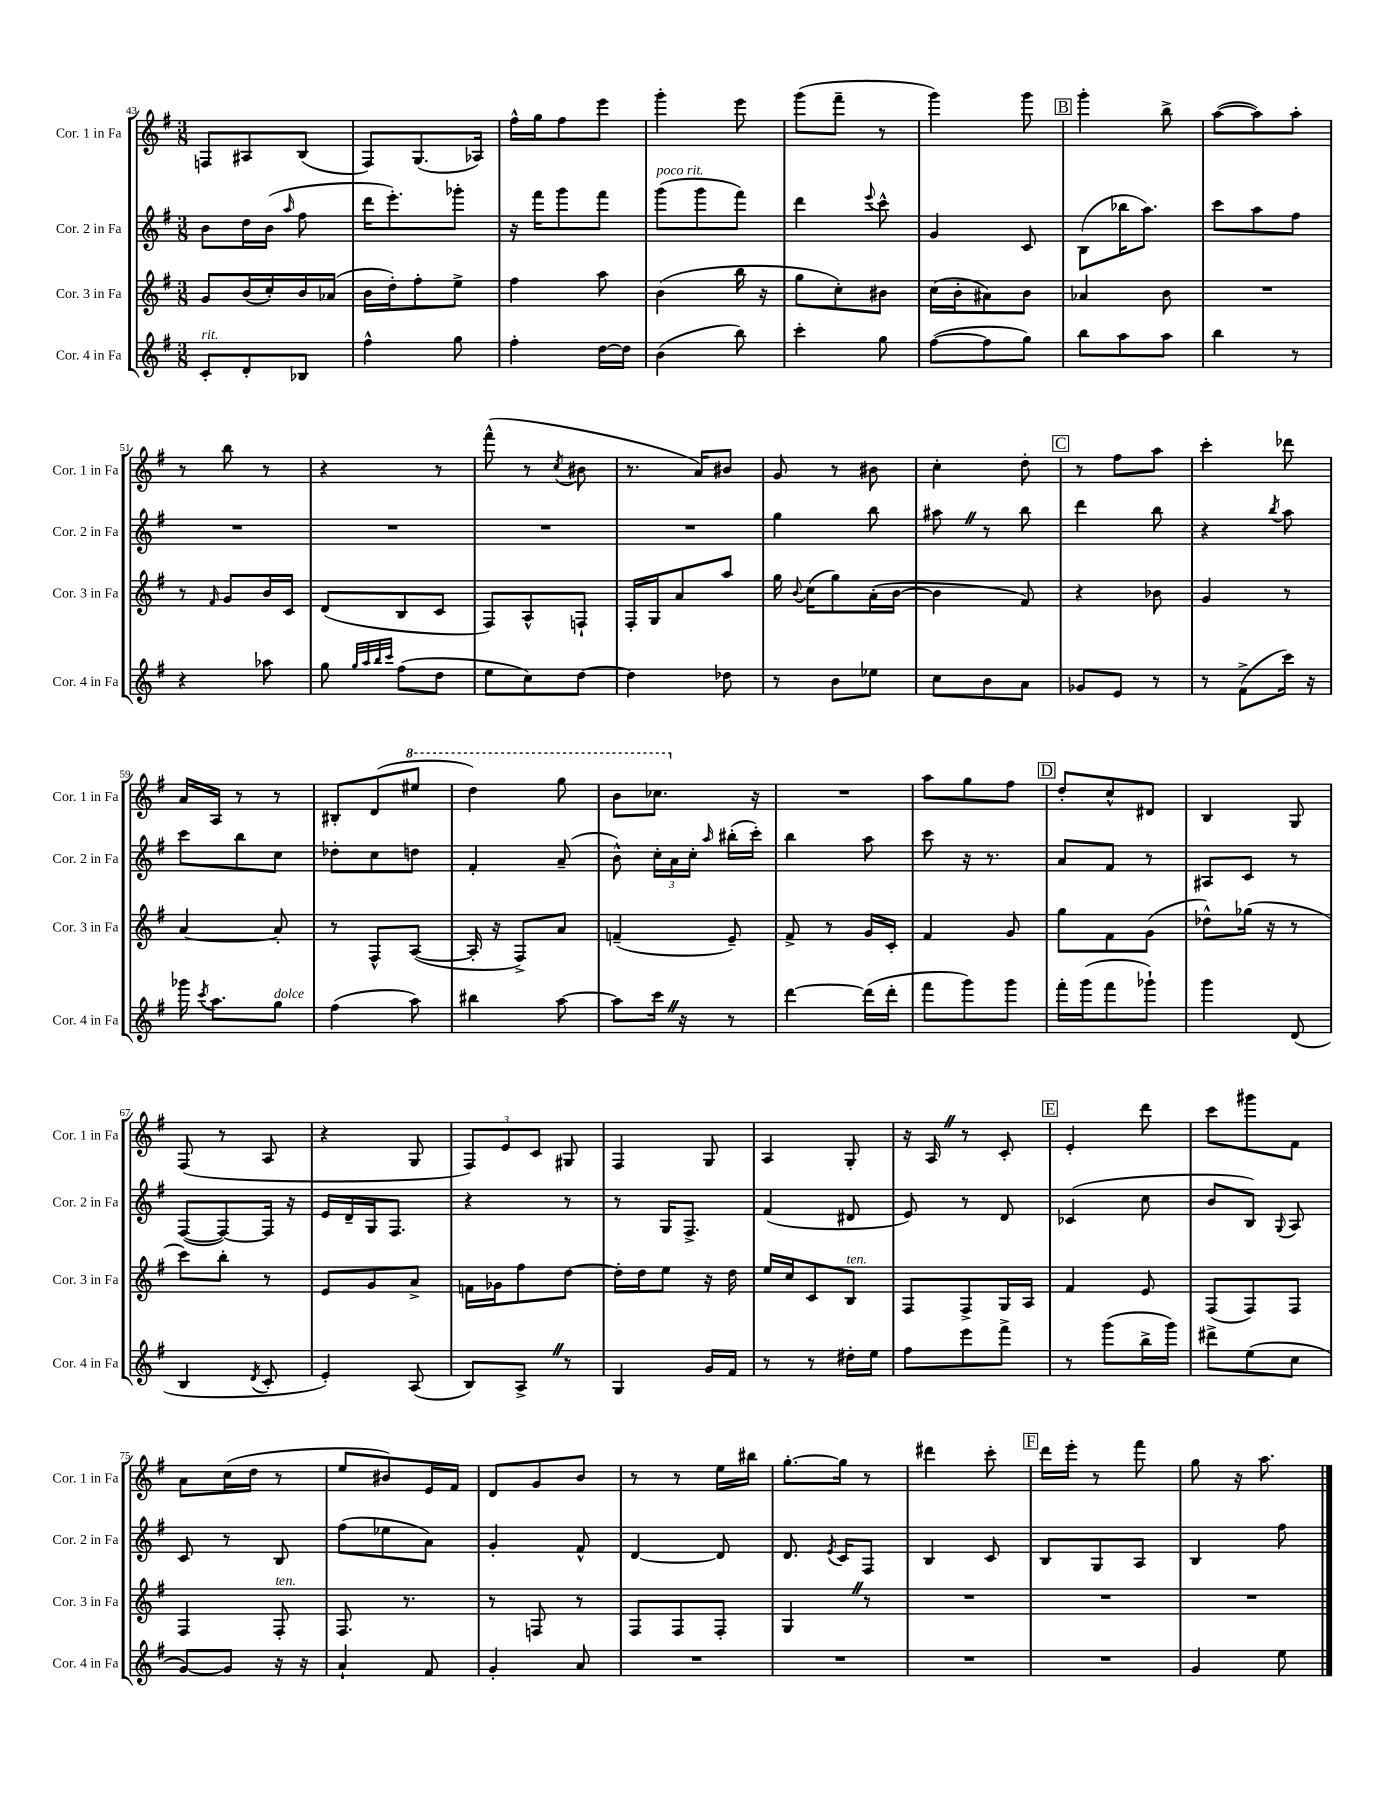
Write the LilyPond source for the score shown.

<<
\new StaffGroup <<
\new Staff = "s0" \with { instrumentName = "Cor. 1 in Fa" shortInstrumentName = "Cor. 1 in Fa" } {
    \clef treble \key g \major \numericTimeSignature \time 3/8
    \autoBeamOff f8[ ais8 b8]( |
    fis8[) g8.( aes16]) |
    fis''16[-^ g''16 fis''8 e'''8] |
    g'''4-. e'''8 |
    g'''8[( fis'''8]-- r8 |
    g'''4) g'''8 |
    \mark \markup { \box "B" } g'''4-. b''8-> |
    a''8[~( a''8) a''8]-. |
    r8 b''8 r8 |
    r4 r8 |
    fis'''8-^( r8 \acciaccatura { c''8 } bis'8 |
    r8. a'16[) bis'8] |
    g'8 r8 bis'8 |
    c''4-. d''8-. |
    \mark \markup { \box "C" } r8 fis''8[ a''8] |
    c'''4-. des'''8 |
    a'16[ a16] r8 r8 |
    bis8[-. d'8( \ottava #1 eis'''8] |
    d'''4) g'''8 |
    b''8[ ces'''8.] \ottava #0 r16 |
    R4. |
    a''8[ g''8 fis''8] |
    \mark \markup { \box "D" } d''8[-. c''8-^ dis'8] |
    b4 g8 |
    fis8( r8 a8 |
    r4 g8 |
    \tuplet 3/2 { fis8[) e'8 c'8] } gis8 |
    fis4 g8 |
    a4 g8-. |
    r16 a16 \once \override BreathingSign.text = \markup { \musicglyph "scripts.caesura.straight" } \breathe r8 c'8-. |
    \mark \markup { \box "E" } e'4-. d'''8 |
    c'''8[ gis'''8 fis'8] |
    a'8[ c''16( d''16] r8 |
    e''8[ bis'8) e'16 fis'16] |
    d'8[ g'8 b'8] |
    r8 r8 e''16[ bis''16] |
    g''8.[~-. g''16] r8 |
    dis'''4 c'''8-. |
    \mark \markup { \box "F" } d'''16[ e'''16]-. r8 fis'''8 |
    g''8 r16 a''8. \bar "|." |
}
\new Staff = "s1" \with { instrumentName = "Cor. 2 in Fa" shortInstrumentName = "Cor. 2 in Fa" } {
    \clef treble \key g \major \numericTimeSignature \time 3/8
    \autoBeamOff b'8[ d''16 b'16]( \grace { a''16 } fis''8 |
    d'''16[ e'''8.-.) ges'''8]-. |
    r16 fis'''16[ g'''8 fis'''8] |
    g'''8[^\markup { \italic "poco rit." }( g'''8 fis'''8]) |
    d'''4 \appoggiatura { e'''8 } c'''8-^ |
    g'4 c'8 |
    \mark \markup { \box "B" } b8[( bes''16 a''8.]) |
    c'''8[ a''8 fis''8] |
    R4. |
    R4. |
    R4. |
    R4. |
    g''4 b''8 |
    ais''8 \once \override BreathingSign.text = \markup { \musicglyph "scripts.caesura.straight" } \breathe r8 b''8 |
    \mark \markup { \box "C" } d'''4 b''8 |
    r4 \acciaccatura { b''8 } a''8 |
    c'''8[ b''8 c''8] |
    des''8[-. c''8 d''8] |
    fis'4-. a'8--( |
    b'8-^) \tuplet 3/2 { c''16[-. a'16 c''16]-. } \grace { a''16 } bis''16[-.( c'''16]-.) |
    b''4 a''8 |
    c'''8 r16 r8. |
    \mark \markup { \box "D" } a'8[ fis'8] r8 |
    ais8[ c'8] r8 |
    fis8[~( fis8~) fis16] r16 |
    e'16[ d'16-- g16 fis8.] |
    r4 r8 |
    r8 g16[ fis8.]-> |
    fis'4( dis'8 |
    e'8) r8 d'8 |
    \mark \markup { \box "E" } ces'4( c''8 |
    b'8[ b8]) \appoggiatura { g8 } a8 |
    c'8 r8 b8 |
    fis''8[( ees''8 a'8]) |
    g'4-. fis'8-^ |
    d'4~ d'8 |
    d'8. \acciaccatura { e'8 } c'16[ fis8] |
    b4 c'8 |
    \mark \markup { \box "F" } b8[ g8 a8] |
    b4 fis''8 \bar "|." |
}
\new Staff = "s2" \with { instrumentName = "Cor. 3 in Fa" shortInstrumentName = "Cor. 3 in Fa" } {
    \clef treble \key g \major \numericTimeSignature \time 3/8
    \autoBeamOff g'8[ b'16( c''16-.) b'16 aes'16]( |
    b'16[ d''16-.) fis''8-. e''8]-> |
    fis''4 a''8 |
    b'4( b''16 r16 |
    g''8[ c''8-.) bis'8] |
    c''16[( b'16-. ais'8) b'8] |
    \mark \markup { \box "B" } aes'4 b'8 |
    R4. |
    r8 \grace { fis'16 } g'8[ b'16 c'16] |
    d'8[( b8 c'8] |
    fis8[) a8-^ f8]-! |
    fis16[-. g16 a'8 a''8] |
    g''16 \appoggiatura { b'8 } c''16[( g''8) a'16-.( b'16]~ |
    b'4 fis'8) |
    \mark \markup { \box "C" } r4 bes'8 |
    g'4 r8 |
    a'4~ a'8-. |
    r8 fis8[-^ a8]~( |
    a16-. r16 fis8[->) a'8] |
    f'4--( e'8--) |
    fis'8-> r8 g'16[ c'16]-. |
    fis'4 g'8 |
    \mark \markup { \box "D" } g''8[ fis'8 g'8]( |
    des''8[-^) ges''16]( r16 r8 |
    c'''8[) b''8]-. r8 |
    e'8[ g'8 a'8]-> |
    f'16[ ges'16 fis''8 d''8]~ |
    d''16[-. d''16 e''8] r16 d''16 |
    e''16[ c''16 c'8 b8]^\markup { \italic "ten." } |
    fis8[ fis8-> g16 a16] |
    \mark \markup { \box "E" } fis'4 e'8 |
    fis8[( fis8) fis8] |
    fis4 fis8-.^\markup { \italic "ten." } |
    fis8. r8. |
    r8 f8 r8 |
    fis8[ fis8 fis8]-. |
    g4 \once \override BreathingSign.text = \markup { \musicglyph "scripts.caesura.straight" } \breathe r8 |
    R4. |
    \mark \markup { \box "F" } R4. |
    R4. \bar "|." |
}
\new Staff = "s3" \with { instrumentName = "Cor. 4 in Fa" shortInstrumentName = "Cor. 4 in Fa" } {
    \clef treble \key g \major \numericTimeSignature \time 3/8
    \autoBeamOff c'8[-.^\markup { \italic "rit." } d'8-. bes8] |
    fis''4-^ g''8 |
    fis''4-. d''16[~ d''16] |
    b'4( b''8) |
    c'''4-. g''8 |
    fis''8[~( fis''8 g''8]) |
    \mark \markup { \box "B" } b''8[ a''8 a''8] |
    b''4 r8 |
    r4 aes''8 |
    g''8 \grace { g''32[ a''32 b''32 c'''32] } fis''8[( d''8] |
    e''8[ c''8) d''8]~ |
    d''4 des''8 |
    r8 b'8[ ees''8] |
    c''8[ b'8 a'8] |
    \mark \markup { \box "C" } ges'8[ e'8] r8 |
    r8 fis'8[->( c'''16]) r16 |
    ges'''16 \acciaccatura { c'''8 } a''8.[ g''8]^\markup { \italic "dolce" } |
    fis''4( a''8) |
    bis''4 a''8~ |
    a''8[ c'''16] \once \override BreathingSign.text = \markup { \musicglyph "scripts.caesura.straight" } \breathe r16 r8 |
    d'''4~ d'''16[( d'''16]-. |
    fis'''8[ g'''8) g'''8] |
    \mark \markup { \box "D" } fis'''16[-. g'''16( fis'''8 ges'''8]-!) |
    g'''4 d'8( |
    b4 \acciaccatura { d'8 } c'8-. |
    e'4-.) a8( |
    b8[) a8]-> \once \override BreathingSign.text = \markup { \musicglyph "scripts.caesura.straight" } \breathe r8 |
    g4 g'16[ fis'16] |
    r8 r8 dis''16[-. e''16] |
    fis''8[ e'''8 fis'''8]-> |
    \mark \markup { \box "E" } r8 g'''8[( b''16-> g'''16]) |
    dis'''8[-> e''8( c''8] |
    g'8[~) g'8] r16 r16 |
    a'4-! fis'8 |
    g'4-. a'8 |
    R4. |
    R4. |
    R4. |
    \mark \markup { \box "F" } R4. |
    g'4 e''8 \bar "|." |
}
>>
>>
\layout { \context { \Score currentBarNumber = #43 } }
